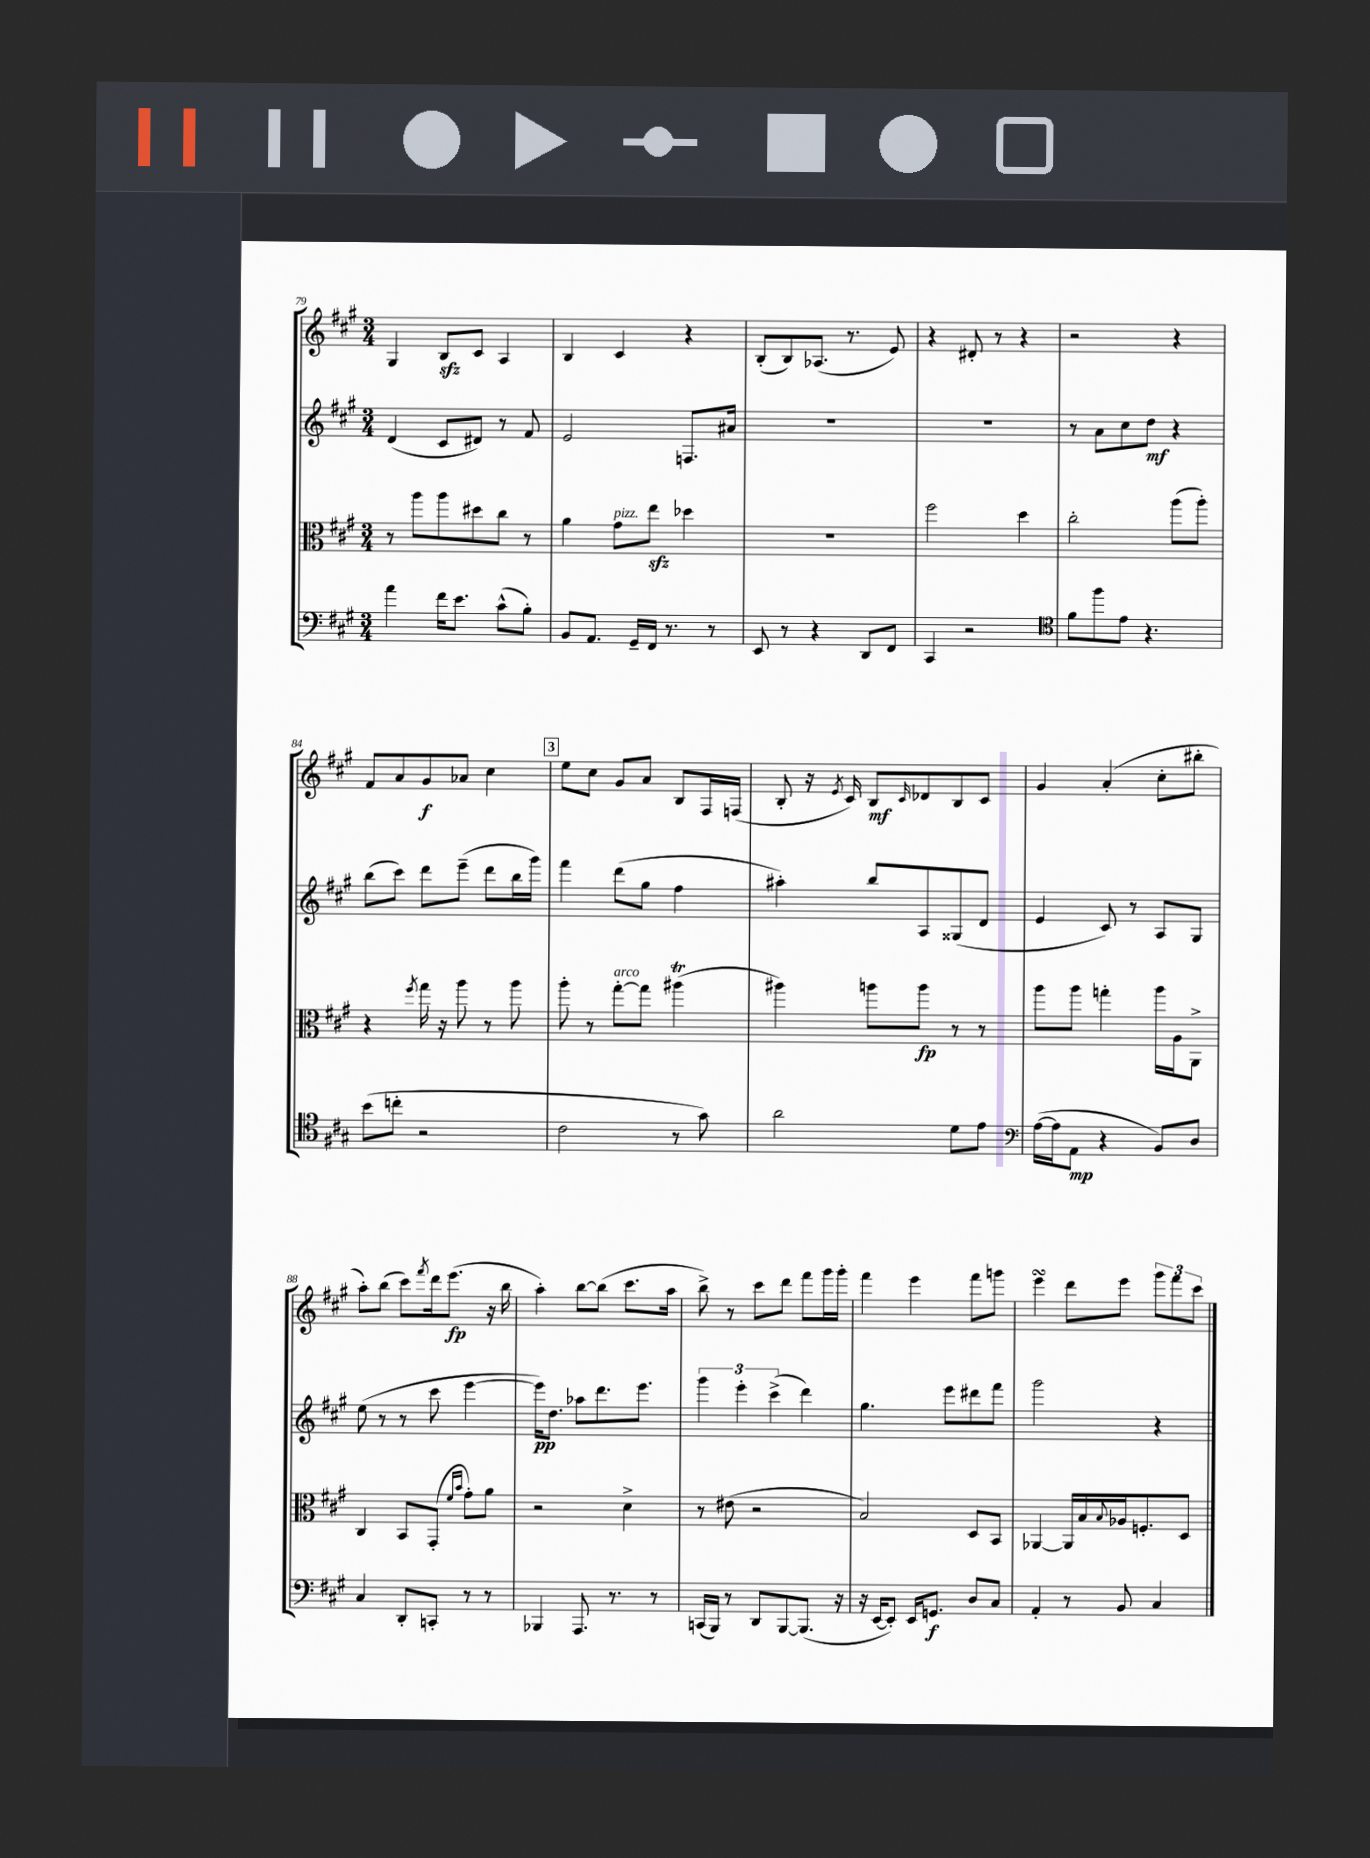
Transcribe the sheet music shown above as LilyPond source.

<<
\new StaffGroup <<
\new Staff = "s0" {
    \clef treble \key a \major \numericTimeSignature \time 3/4
    gis4 b8\sfz cis'8 a4 |
    b4 cis'4 r4 |
    b8-.( b8) aes8.( r8. e'8) |
    r4 dis'8-. r8 r4 |
    r2 r4 |
    fis'8 a'8 gis'8\f aes'8 cis''4 |
    \mark \markup { \box "3" } e''8 cis''8 gis'8 a'8 b8 fis16 f16( |
    b8-. r16 \acciaccatura { e'8 } cis'16) b8\mf \grace { cis'16 } des'8 b8 cis'8 |
    gis'4 a'4-.( cis''8-. bis''8-. |
    a''8-.) b''8( cis'''8) \acciaccatura { fis'''8 } d'''16 e'''8.\fp( r16 b''16 |
    a''4-.) b''8~ b''8( cis'''8. a''16 |
    b''8->) r8 cis'''8 d'''8 fis'''8 gis'''16 gis'''16-. |
    fis'''4 e'''4 fis'''8 g'''8 |
    e'''4\turn d'''8 e'''8 \tuplet 3/2 { gis'''8 fis'''8 cis'''8 } \bar "|." |
}
\new Staff = "s1" {
    \clef treble \key a \major \numericTimeSignature \time 3/4
    d'4( cis'8 dis'8) r8 fis'8 |
    e'2 f8. ais'16 |
    R2. |
    R2. |
    r8 a'8 cis''8 d''8\mf r4 |
    b''8( cis'''8) d'''8 e'''8--( d'''8 b''16 gis'''16) |
    \mark \markup { \box "3" } fis'''4 d'''8( gis''8 fis''4 |
    ais''4-.) b''8 a8 gisis8( d'8 |
    e'4 cis'8) r8 a8 gis8 |
    e''8( r8 r8 cis'''8 e'''4~ |
    e'''16\pp) d''8. aes''8 d'''8. e'''8. |
    \tuplet 3/2 { gis'''4 e'''4-. cis'''4->( } d'''4) |
    gis''4. e'''8 dis'''8 fis'''8 |
    gis'''2 r4 \bar "|." |
}
\new Staff = "s2" {
    \clef alto \key a \major \numericTimeSignature \time 3/4
    r8 a''8 a''8 dis''8 cis''8 r8 |
    a'4 gis'8^\markup { \italic "pizz." } e''8\sfz des''4 |
    R2. |
    fis''2 d''4 |
    cis''2-. a''8( a''8-.) |
    r4 \acciaccatura { fis''8 } gis''16 r16 a''8 r8 a''8 |
    \mark \markup { \box "3" } a''8-. r8 gis''8~-.^\markup { \italic "arco" } gis''8 ais''4\trill( |
    ais''4) a''8 a''8\fp r8 r8 |
    a''8 a''8 g''4-. a''16 a16 a,8-> |
    cis4 b,8 gis,8-.( \grace { fis'16 b'16 } gis'8-.) a'8 |
    r2 d'4-> |
    r8 eis'8( r2 |
    b2) d8 b,8 |
    aes,4~ aes,16 b16 \appoggiatura { b8 } aes16 f8.-. d8 \bar "|." |
}
\new Staff = "s3" {
    \clef bass \key a \major \numericTimeSignature \time 3/4
    a'4 fis'16 e'8. cis'8-^( b8-.) |
    b,8 a,8. gis,16-- fis,16 r8. r8 |
    e,8 r8 r4 d,8 fis,8 |
    cis,4 r2 |
    \clef tenor fis'8 fis''8 e'8 r4. |
    b'8( c''8-. r2 |
    \mark \markup { \box "3" } cis'2 r8 gis'8) |
    a'2 d'8 e'8 |
    \clef bass a16~( a16 a,8\mp r4 b,8) d8 |
    cis4 d,8-. c,8-. r8 r8 |
    bes,,4 a,,8. r8. r8 |
    c,16( b,,16) r8 d,8 b,,8~ b,,8.( r16 |
    r16 e,16~ e,8-.) e,16 g,8.\f d8 cis8 |
    a,4-. r8 b,8 cis4 \bar "|." |
}
>>
>>
\layout { \context { \Score currentBarNumber = #79 } }
